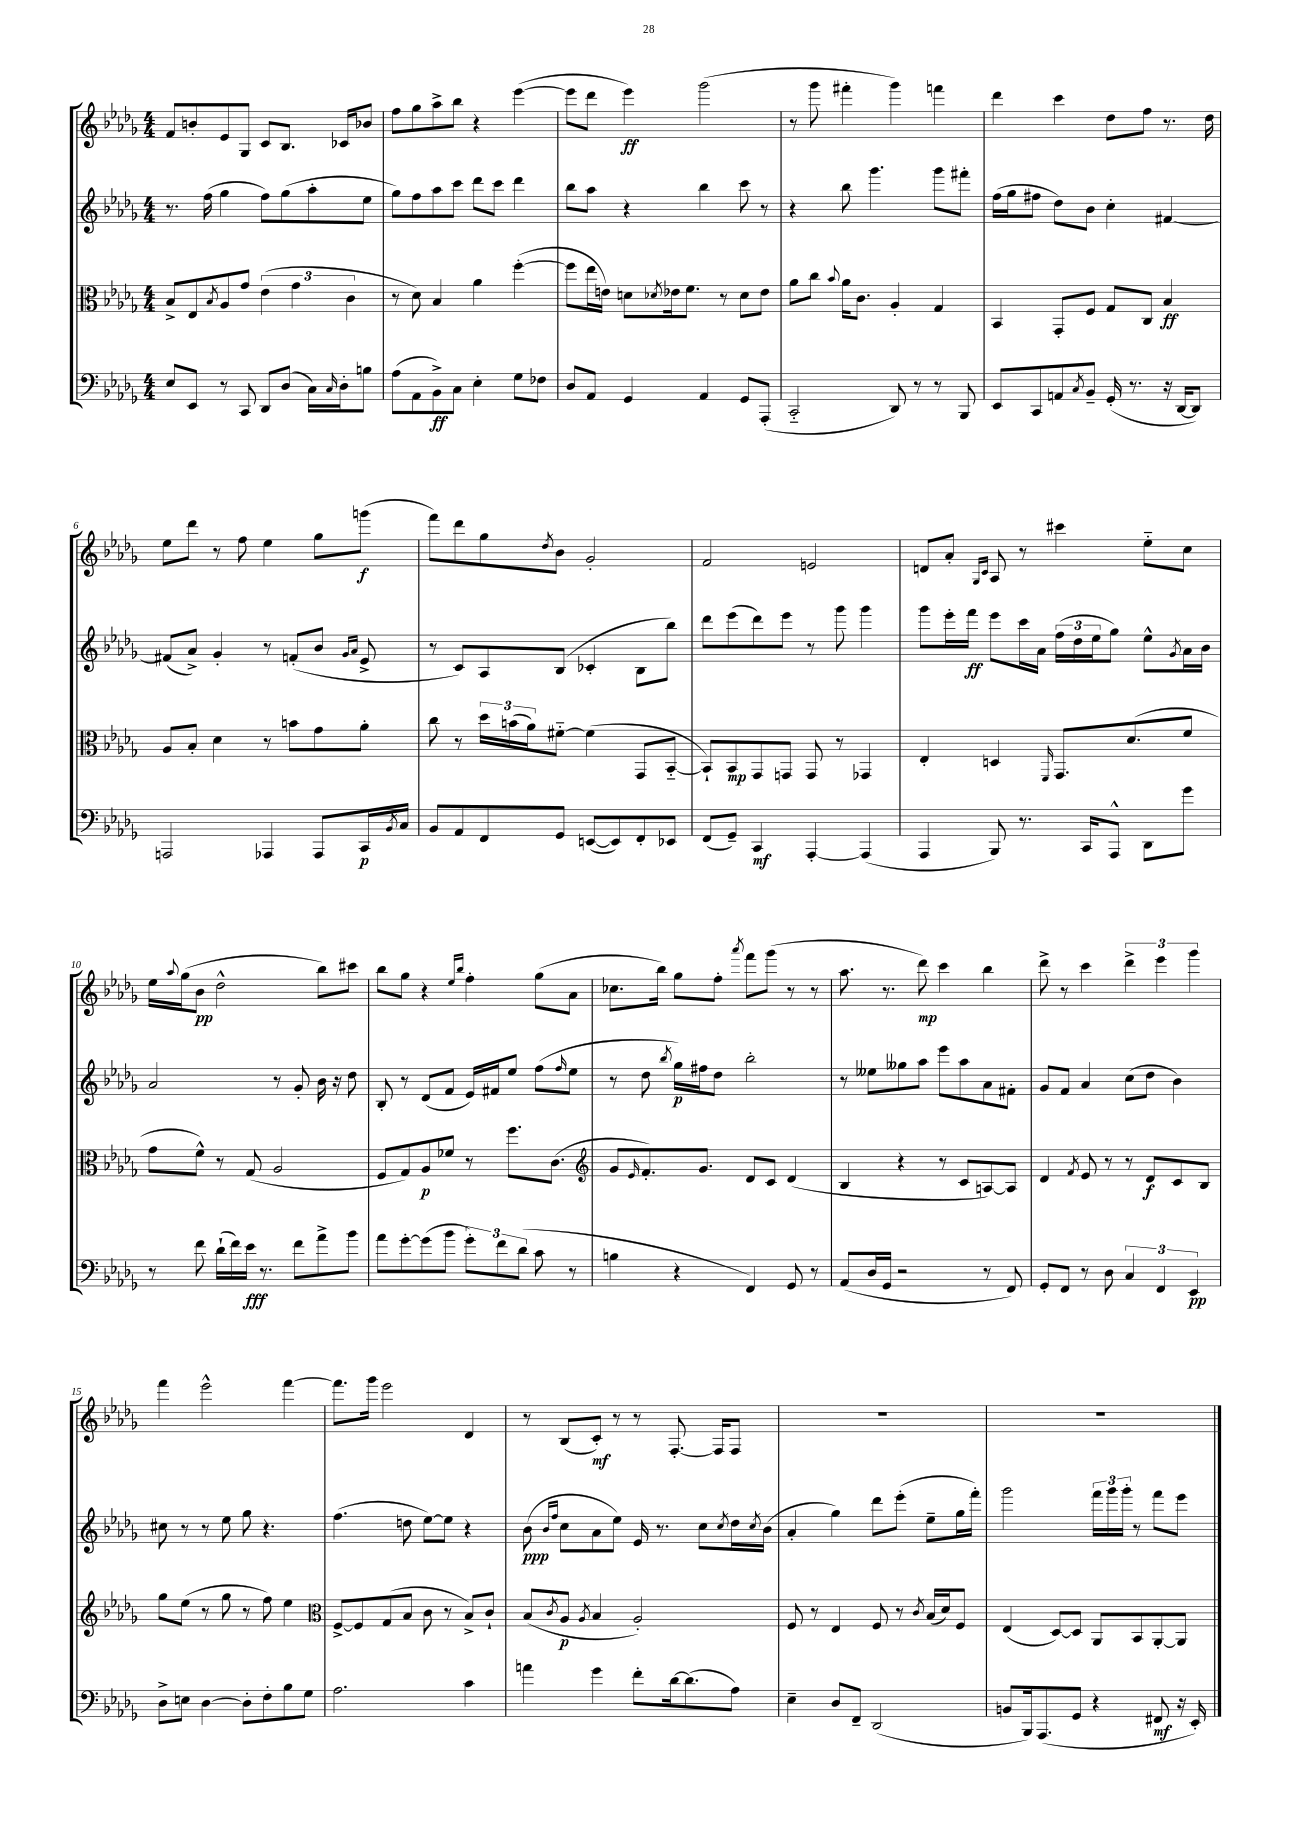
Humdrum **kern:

**kern	**kern	**kern	**kern
*staff4	*staff3	*staff2	*staff1
*clefF4	*clefC3	*clefG2	*clefG2
*k[b-e-a-d-g-]	*k[b-e-a-d-g-]	*k[b-e-a-d-g-]	*k[b-e-a-d-g-]
*M4/4	*M4/4	*M4/4	*M4/4
8E-	8B-^	8.r	8f
8EE-	8E-	.	8b'
.	.	(16ff	.
.	8qB-	.	.
8r	8A-	4gg-	8e-
8CC	8g-	.	8G-
8DD-	(6e-	8ff)	8c
(8D-	.	(8gg-	8.B-
.	6g-	.	.
16C)	.	8aa-'	.
16qqC	.	.	.
16D-'	.	.	16c-
.	6c	.	.
8B	.	8ee-	8b-
=	=	=	=
(8A-	8r	8gg-)	8ff
8AA-	8d-)	8ff	8gg-
8BB-^)	4B-	8aa-	8aa-^
8C	.	8ccc	8bb-
4E-'	4a-	8ddd-	4r
.	.	8ccc	.
8G-	([4ff'	4ddd-	([4eee-
8F-	.	.	.
=	=	=	=
8D-	8ff]	8bb-	8eee-]
8AA-	16ee-	8aa-	8ddd-
.	16e)	.	.
4GG-	8d	4r	4eee-)
.	8qd-	.	.
.	16e-	.	.
.	8.f	.	.
4AA-	.	4bb-	(2ggg-
.	8r	.	.
8GG-	8d-	8ccc	.
(8AAA-'	8e-	8r	.
=	=	=	=
2CC'~	8a-	4r	8r
.	8cc	.	8ggg-
.	8qqb-	.	.
.	16a-	8bb-	4fff#'
.	8.c	.	.
.	.	4.ggg-	.
8DD-)	4A-'	.	4ggg-)
8r	.	.	.
8r	4G-	8ggg-	4fff
8BBB-	.	8fff#'	.
=	=	=	=
8EE-	4BB-	(16ff	4ddd-
.	.	16gg-	.
8CC	.	8ff#	.
8AA	8GG-'	8dd-)	4ccc
8qC	.	.	.
8BB-~	8F	8b-	.
(16GG-'	8G-	4cc'	8dd-
8.r	.	.	.
.	8C	.	8ff
16r	4B-	[4f#	8.r
[16DD-	.	.	.
8DD-])	.	.	.
.	.	.	16dd-
=	=	=	=
2AAA	8A-	(8f#]	8ee-
.	8B-'	8a-^)	8ddd-
.	4d-	4g-'	8r
.	.	.	8ff
4AAA-	8r	8r	4ee-
.	8b	(8f'	.
8AAA-	8g-	8b-	8gg-
.	.	16qqg-	.
.	.	16qqa-	.
16CC	8a-'	8e-^	(8ggg
8qBB-	.	.	.
16C	.	.	.
=	=	=	=
8BB-	8cc	8r	8fff)
8AA-	8r	8c)	8ddd-
8FF	24dd-	8A-	8gg-
.	(24b	.	.
.	24a-)	.	.
.	.	.	8qdd-
8GG-	[8f#'~	(8B-	8b-
([8EE	(4f#]	4c-'	2g-'
8EE])	.	.	.
8FF'	8GG-	8B-	.
8EE-	[8BB-'~	8bb-)	.
=	=	=	=
(8FF	8BB-`])	8ddd-	2f
8GG-~)	8BB-	(8eee-	.
4CC	8GG-	8ddd-)	.
.	8GG	8eee-	.
[4AAA-'	8GG	8r	2e
.	8r	8ggg-	.
(4AAA-]	4GG-	4ggg-	.
=	=	=	=
4AAA-	4E-'	8ggg-	8d
.	.	16eee-'	8a-'
.	.	16fff	.
.	.	.	16qqG-
.	.	.	16qqc
8BBB-)	4D	8eee-	8A-
8.r	.	16ccc	8r
.	.	16a-	.
.	16qqFF	.	.
.	8.GG-	(24ff	4ccc#
.	.	24dd-	.
16CC	.	.	.
.	.	24ee-	.
8AAA-^^	.	8gg-)	.
.	(8.d-	.	.
8DD-	.	8ee-^^	8ee-'~
.	.	8qg-	.
8g-	8f	16a-	8cc
.	.	16b-	.
=	=	=	=
8r	8g-	2a-	16ee-
.	.	.	8qqaa-
.	.	.	(16gg-
8f	8f^^)	.	8b-
(16d-`	8r	.	2dd-^^
16f)	.	.	.
16e-	(8G-	.	.
8.r	.	.	.
.	2A-	8r	.
8f	.	8g-'	.
8a-^	.	16b-	8bb-)
.	.	16r	.
8b-	.	8dd-	8ccc#
=	=	=	=
8a-	8F	8B-'	8bb-
[8g-'	8G-)	8r	8gg-
(8g-]	8A-	(8d-	4r
8b-	8f-	8f	.
.	.	.	16qqee-
.	.	.	16qqbb-
12g-')	8r	16e-)	4ff'
.	.	16f#	.
12f	.	.	.
.	8.ff	8ee-	.
(12d-	.	.	.
8c	.	(8ff	(8gg-
.	(8.c	.	.
.	.	16qqff	.
8r	.	8ee-	8a-
=	=	=	=
*	*clefG2	*	*
4B	8g-	8r	8.cc-
.	16qqe-	.	.
.	8.f')	8dd-	.
.	.	.	16bb-)
.	.	8qbb-	.
4r	.	16gg-)	8gg-
.	8.g-	16ff#	.
.	.	8dd-	8ff'
.	.	.	8qaaa-
4FF)	8d-	2bb-'	8fff
.	8c	.	(8ggg-
8GG-	(4d-	.	8r
8r	.	.	8r
=	=	=	=
(8AA-	4B-	8r	8.aa-
16D-	.	8ee--	.
16GG-	.	.	8.r
2r	4r	8gg--	.
.	.	8aa-	8ddd-)
.	8r	8eee-	4ccc
.	8c	8aa-	.
8r	[8A)	8a-	4bb-
8FF)	8A]	8f#'	.
=	=	=	=
8GG-'	4d-	8g-	8ddd-^
8FF	.	8f	8r
.	8qf	.	.
8r	8e-	4a-	4ccc
8D-	8r	.	.
6C	8r	(8cc	6ddd-^
.	8d-	8dd-	.
6FF	.	.	6eee-
.	8c	4b-)	.
6EE-	.	.	6ggg-
.	8B-	.	.
=	=	=	=
8D-^	8gg-	8cc#	4fff
8E	(8ee-	8r	.
[4D-	8r	8r	2eee-^^
.	8gg-	8ee-	.
8D-']	8r	8gg-	.
8F'	8ff)	4.r	.
8B-	4ee-	.	[4fff
8G-	.	.	.
=	=	=	=
*	*clefC3	*	*
2.A-	[8F^	(4.ff	8.fff]
.	8F]	.	.
.	.	.	16ggg-
.	(8G-	.	2eee-
.	8B-	8dd	.
.	8c	[8ee-)	.
.	8r	8ee-]	.
4c	8B-^)	4r	4d-
.	8c`	.	.
=	=	=	=
4a	(8B-	(8b-	8r
.	.	16qqb-	.
.	8qc	16qqff	.
.	8A-	8cc	(8B-
.	8qA-	.	.
4g-	4B-	8a-	8c')
.	.	8ee-)	8r
8f'	2A-')	16e-	8r
.	.	8.r	.
[16d-	.	.	[8.F'
(8.d-]	.	.	.
.	.	8cc	.
.	.	.	16F]
.	.	8qcc	.
8A-)	.	16dd-	8F
.	.	8qcc	.
.	.	(16b-	.
=	=	=	=
4E-~	8F	4a-'	1r
.	8r	.	.
8D-	4E-	4gg-)	.
8FF~	.	.	.
(2DD-	8F	8ddd-	.
.	8r	(8eee-'	.
.	8qc	.	.
.	(16B-	8ee-~	.
.	16d-)	.	.
.	8F	16gg-	.
.	.	16fff')	.
=	=	=	=
8BB	(4E-	2ggg-	1r
16BBB-)	.	.	.
(8.AAA-	.	.	.
.	[8D-)	.	.
8GG-	8D-]	.	.
4r	8AA-	24fff	.
.	.	24ggg-	.
.	.	24ggg-'	.
.	8BB-	8r	.
8FF#	[8AA-'	8fff	.
16r	8AA-]	8eee-	.
16EE-')	.	.	.
==	==	==	==
*-	*-	*-	*-
